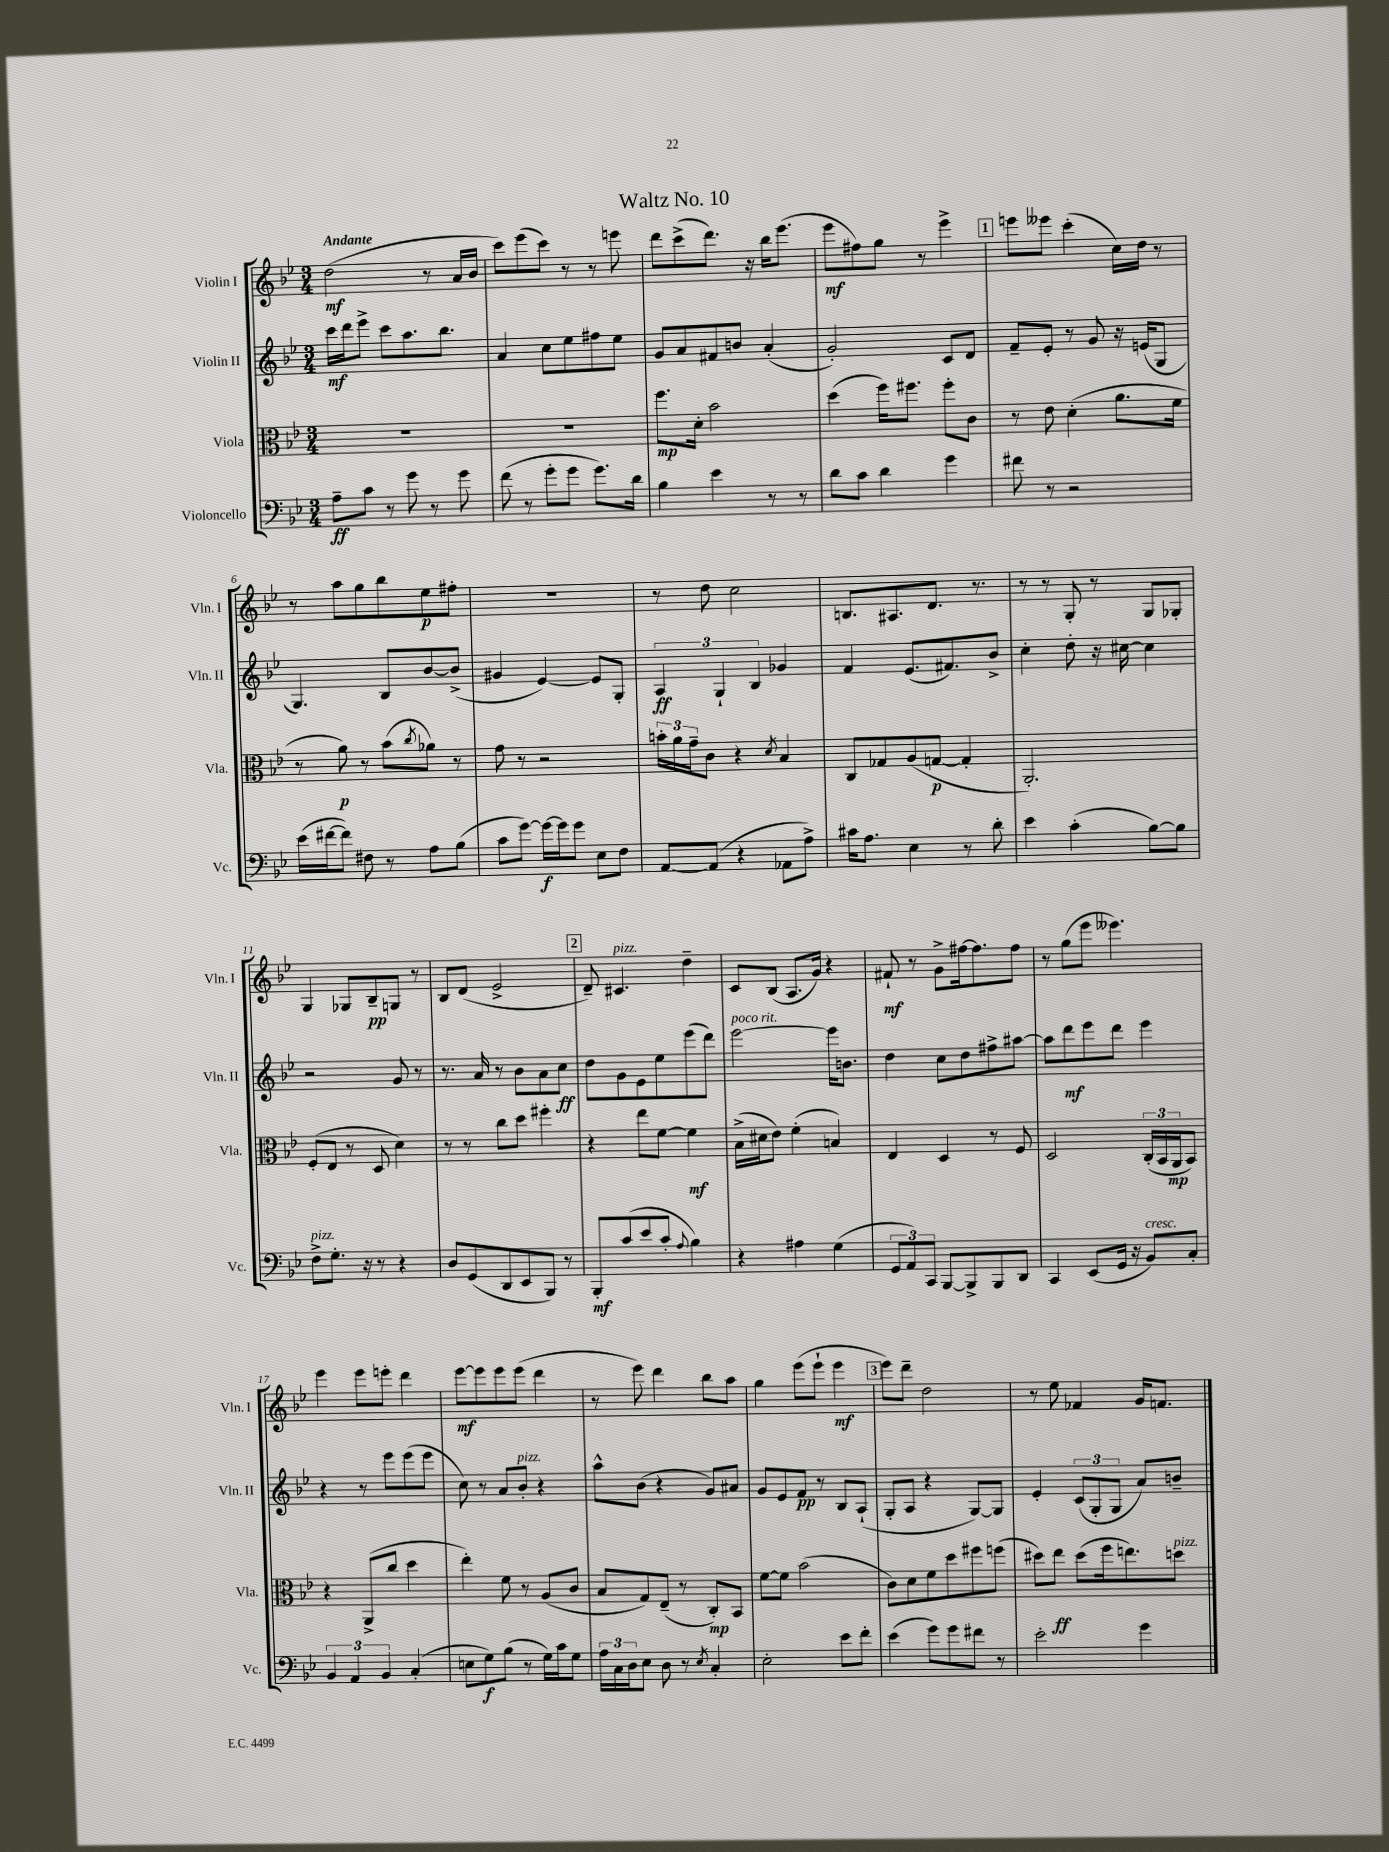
\header { title = "Waltz No. 10" }
<<
\new StaffGroup <<
\new Staff = "s0" \with { instrumentName = "Violin I" shortInstrumentName = "Vln. I" } {
    \clef treble \key bes \major \numericTimeSignature \time 3/4 \tempo "Andante"
    d''2\mf( r8 a'16 bes'16 |
    c'''8) ees'''8( c'''8) r8 r8 e'''8 |
    d'''8 c'''8->( d'''8.) r16 bes''16 ees'''8.( |
    ees'''8\mf fis''8) g''8 r8 ees'''4-> |
    \mark \markup { \box "1" } e'''8 eeses'''8 c'''4-.( c''16) d''16 r8 |
    r8 a''8 g''8 bes''8 ees''8\p fis''8-. |
    R2. |
    r8 d''8 c''2 |
    b8. ais8. d'8. r8. |
    r8 r8 g8-. r8 g8 ges8-. |
    g4 ges8 bes8--\pp g8 r8 |
    bes8 d'8( ees'2-> |
    \mark \markup { \box "2" } d'8--) cis'4.^\markup { \italic "pizz." } d''4-- |
    c'8 bes8( a8. g'16) r4 |
    fis'8-!\mf r8 g'8-> fis''16~ fis''8. fis''8 |
    r8 g''8( ees'''8 eeses'''4.) |
    ees'''4 ees'''8 e'''8-. d'''4 |
    ees'''8~\mf ees'''8 ees'''8 ees'''8( d'''4 |
    r8 ees'''8) d'''4 bes''8 a''8 |
    g''4 ees'''8( ees'''8-! ees'''4\mf |
    \mark \markup { \box "3" } ees'''8) d'''8-- d''2 |
    r8 ees''8 fes'4 g'16 f'8. \bar "|." |
}
\new Staff = "s1" \with { instrumentName = "Violin II" shortInstrumentName = "Vln. II" } {
    \clef treble \key bes \major \numericTimeSignature \time 3/4
    c'''16\mf d'''16 ees'''8-> c'''8 a''8. bes''8. |
    a'4 c''8 ees''8 fis''8 ees''8 |
    g'8 a'8 fis'8 b'8 a'4-.( |
    g'2-.) c'8 d'8 |
    \mark \markup { \box "1" } f'8-- ees'8-. r8 g'8 r16 e'16( g8 |
    g4.) bes8 bes'8~ bes'8->( |
    gis'4 ees'4~) ees'8 g8-. |
    \tuplet 3/2 { a4\ff g4-! bes4 } ges'4 |
    f'4 ees'8.( fis'8.) bes'8-> |
    c''4-. d''8-. r16 cis''16~ cis''4 |
    r2 g'8 r8 |
    r8. a'16 r8 bes'8 a'8 c''8\ff |
    \mark \markup { \box "2" } d''8 g'8 ees'8 ees''8 ees'''8( d'''8) |
    ees'''2~^\markup { \italic "poco rit." } ees'''16 b'8. |
    d''4 c''8 d''8 fis''8-> ais''8~ |
    ais''8 d'''8\mf ees'''8 d'''8 ees'''4 |
    r4 r8 ees'''8 ees'''8( ees'''8 |
    c''8) r8 a'8 bes'8-.^\markup { \italic "pizz." } r4 |
    a''8-^ bes'8( r4 g'8) ais'8 |
    g'8 ees'8 f'8\pp r8 bes8 a8-!( |
    \mark \markup { \box "3" } g8-. a8 r4 g8~) g8 |
    ees'4-. \tuplet 3/2 { c'8( g8-. g8 } a'8) b'8-- \bar "|." |
}
\new Staff = "s2" \with { instrumentName = "Viola" shortInstrumentName = "Vla." } {
    \clef alto \key bes \major \numericTimeSignature \time 3/4
    R2. |
    R2. |
    f''8.\mp d'16-. bes'2 |
    d''4( f''16) fis''8. fis''8-. c'8 |
    \mark \markup { \box "1" } r8 ees'8 d'4-.( a'8. f'16 |
    r8 a'8\p) r8 bes'8( \acciaccatura { c''8 } aes'8) r8 |
    g'8 r8 r2 |
    \tuplet 3/2 { b'16-. a'16 g'16-- } c'8 r4 \acciaccatura { d'8 } bes4 |
    c8 ges8 a8( g8~\p g4-. |
    a,2.-.) |
    f8-.( ees8 r8 d8 d'4) |
    r8 r8 c''8 d''8 fis''4-. |
    \mark \markup { \box "2" } r4 ees''8 f'8~ f'4\mf |
    bes16->( dis'16 ees'8) f'4-.( b4) |
    ees4 d4 r8 f8 |
    d2 \tuplet 3/2 { c16-.( bes,16 a,16\mp } bes,8) |
    r4 a,8->( c''8 d''4 |
    ees''4-.) f'8 r8 a8( c'8 |
    bes8 g8) ees8--( r8 c8-.\mp) bes,8 |
    f'8~ f'8 bes'2( |
    \mark \markup { \box "3" } c'8) d'8 f'8 d''8 fis''8 f''8( |
    dis''8) ees''8\ff dis''8( f''16 e''8.) d''8^\markup { \italic "pizz." } \bar "|." |
}
\new Staff = "s3" \with { instrumentName = "Violoncello" shortInstrumentName = "Vc." } {
    \clef bass \key bes \major \numericTimeSignature \time 3/4
    a8--\ff c'8 r8 g'8 r8 g'8 |
    f'8( r8 g'8-. g'8 g'8.) d'16 |
    bes4 ees'4 r8 r8 |
    d'8 c'8 d'4 g'4 |
    \mark \markup { \box "1" } fis'8 r8 r2 |
    ees'16( fis'16~ fis'8) fis8 r8 a8 bes8( |
    c'8 g'8~) g'16~\f g'16 g'8 ees8 f8 |
    a,8~ a,8( r4 aes,8 a8->) |
    cis'16 a8. ees4 r8 d'8-. |
    ees'4 c'4-.( bes8~) bes8 |
    f8->^\markup { \italic "pizz." } g8.-. r16 r8 r4 |
    d8 g,8( d,8 ees,8 bes,,8) r8 |
    \mark \markup { \box "2" } bes,,8-.\mf c'8( ees'8 c'8-. \appoggiatura { a8 } bes4) |
    r4 ais4 g4( |
    \tuplet 3/2 { g,8 a,8) c,8 } bes,,8~ bes,,8-> bes,,8 d,8 |
    c,4 ees,8( g,16 r16 bes,8^\markup { \italic "cresc." }) c8-. |
    \tuplet 3/2 { bes,4 a,4 bes,4 } c4-.( |
    e8 g8\f) bes8( r8 g16) c'16 g8 |
    \tuplet 3/2 { a16 c16 d16 } ees8 d8 r8 \acciaccatura { ees8 } c4-. |
    ees2-. ees'8 f'8-. |
    \mark \markup { \box "3" } ees'4( g'8) g'8 fis'8 r8 |
    ees'2-. g'4 \bar "|." |
}
>>
>>
